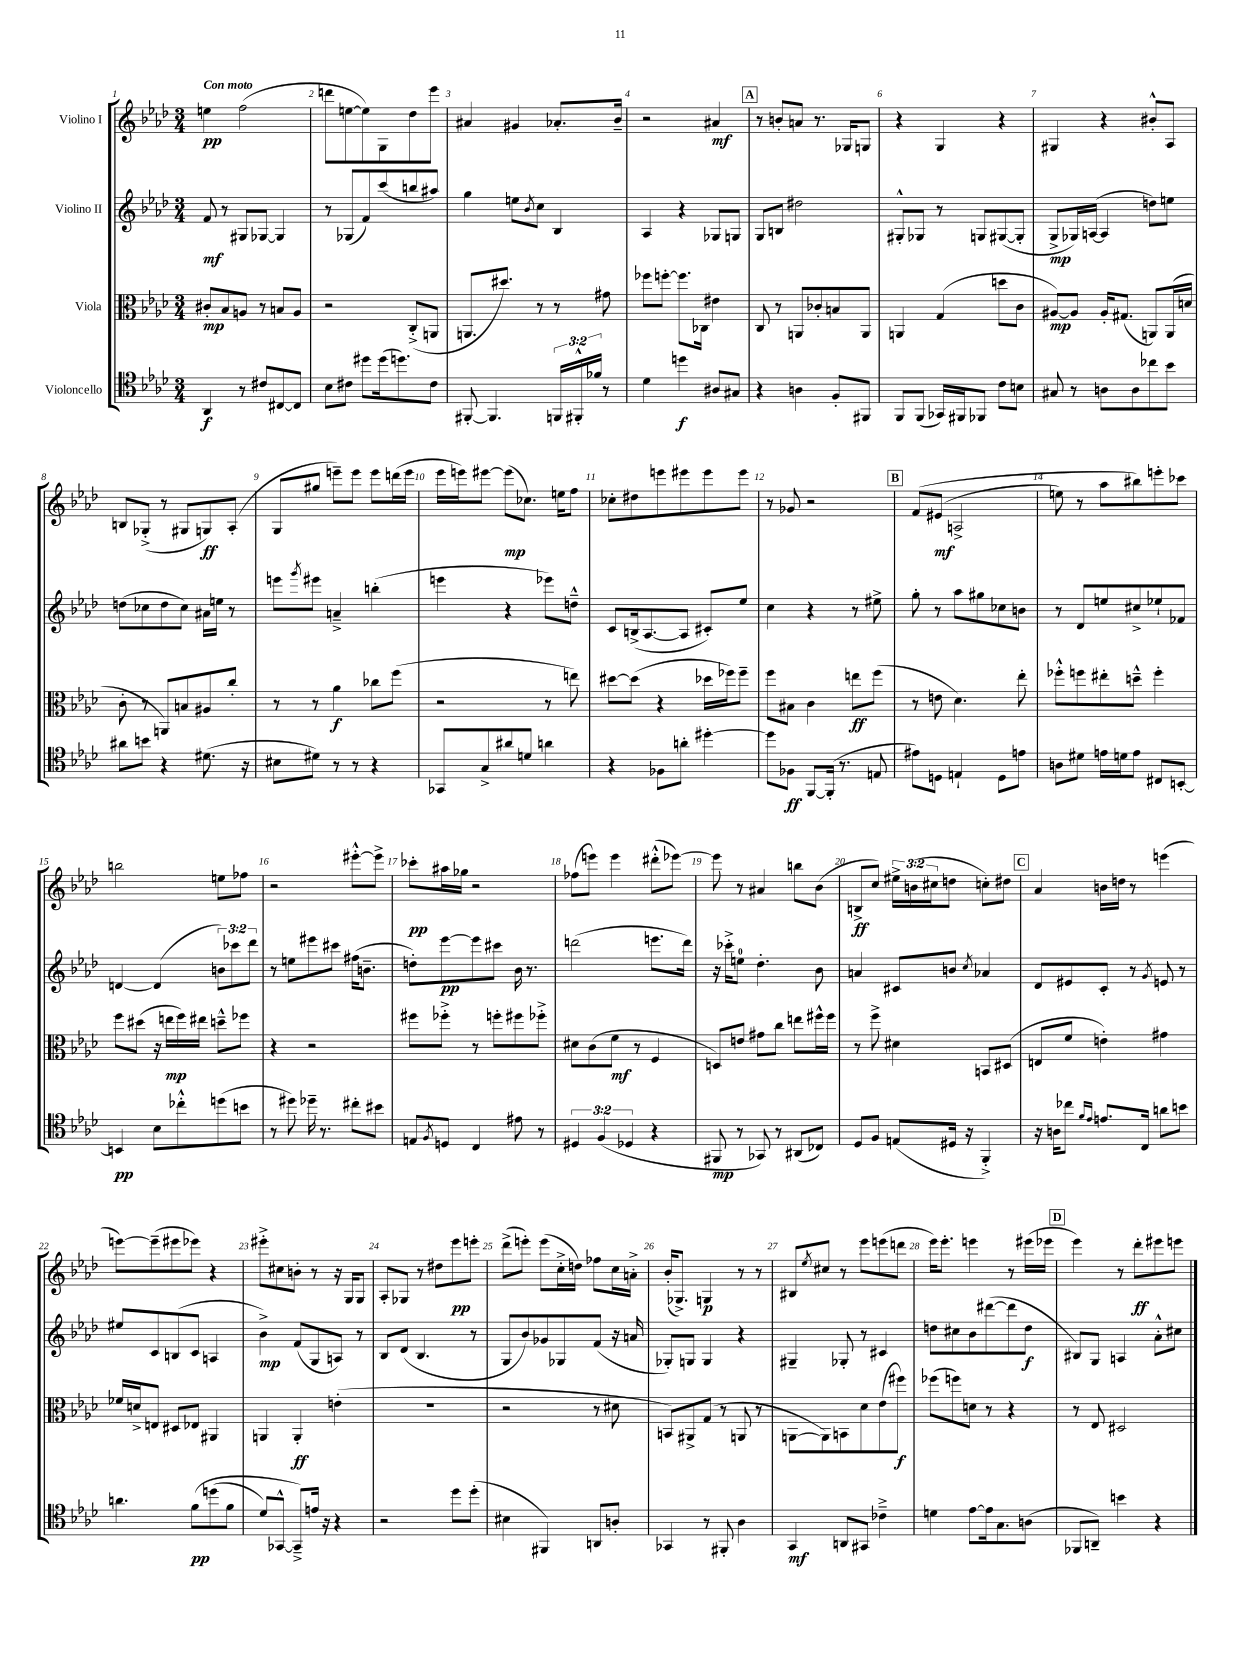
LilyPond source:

<<
\new StaffGroup <<
\new Staff = "s0" \with { instrumentName = "Violino I" } {
    \clef treble \key aes \major \numericTimeSignature \time 3/4 \override Staff.TupletNumber.text = #tuplet-number::calc-fraction-text \tempo "Con moto"
    e''4\pp f''2( |
    d'''8 e''8~ e''8) g8 des''8 ees'''8 |
    ais'4 gis'4 aes'8.-. bes'16-- |
    r2 ais'4\mf |
    \mark \markup { \box "A" } r8 b'8-. a'8 r8. ges16 g8 |
    r4 g4 r4 |
    gis4 r4 bis'8-.-^ aes8 |
    b8 ges8-.->( r8 gis8 g8\ff) aes8-.( |
    g8 gis''8 e'''8--) e'''8 e'''8 d'''16( e'''16 |
    ees'''16 e'''16) eis'''8~ eis'''8\mp( ces''8.) e''16 f''8 |
    ces''8-. dis''8 e'''8 eis'''8 eis'''8 eis'''8 |
    r8 ges'8 r2 |
    \mark \markup { \box "B" } f'8\( eis'8\mf( a2-> |
    e''8) r8 aes''8 bis''8\) e'''8-. ces'''8 |
    b''2 e''8 fes''8 |
    r2 eis'''8~-.-^ eis'''8-> |
    ces'''8-.\pp ais''16 ges''16 r2 |
    fes''8( e'''8) e'''4 dis'''8-.-^( ees'''8~) |
    ees'''8 r8 ais'4 b''8 bes'8( |
    b8->\ff c''8) \tuplet 3/2 { eis''16-> b'16( cis''16 } d''8 c''8-.) dis''8 |
    \mark \markup { \box "C" } aes'4 b'16 d''16 r8 e'''4( |
    e'''8~) e'''8--( eis'''8 ees'''8) r4 |
    eis'''8-.-> cis''8 b'8-. r8 r16 g16 g8 |
    aes8-. ges8 r8 dis''8 ees'''8\pp e'''8-. |
    des'''8->( e'''8-.) e'''8( c''16-.-> d''16) fes''8 c''16 a'16-.-> |
    bes'16-.( ges8.->) g4\p r8 r8 |
    bis8 \acciaccatura { ees''8 } cis''8 r8 ees'''8 e'''8( d'''8 |
    ees'''16) ees'''8.-. e'''4 r8 eis'''16( ees'''16 |
    \mark \markup { \box "D" } ees'''4) r8 des'''8-.\ff eis'''8 e'''8 \bar "|." |
}
\new Staff = "s1" \with { instrumentName = "Violino II" } {
    \clef treble \key aes \major \numericTimeSignature \time 3/4 \override Staff.TupletNumber.text = #tuplet-number::calc-fraction-text
    f'8\mf r8 gis8 ges8~ ges4 |
    r8 ges8( f'8) c'''8( b''8 ais''8) |
    g''4 e''8 \acciaccatura { bes'8 } c''8 bes4 |
    aes4 r4 ges8 g8 |
    \mark \markup { \box "A" } g8 b8 dis''2 |
    gis8-.-^ ges8 r8 g8 gis8~( gis8-. |
    g8->\mp ges16) a16~( a4 d''8) e''8 |
    d''8( ces''8 d''8 ces''8) ais'16 e''16 r8 |
    e'''8 \acciaccatura { g'''8 } eis'''8 a'4---> b''4-.( |
    e'''4 r4 ees'''8) d''8---^ |
    c'8 b16->( aes8.~ aes8 cis'8-.) ees''8 |
    c''4 r4 r8 eis''8-> |
    \mark \markup { \box "B" } g''8-. r8 aes''8 gis''8 ces''8 b'8 |
    r8 des'8 e''8 cis''8-> ees''8-! fes'8 |
    d'4~ d'4( \tuplet 3/2 { b'8) ces'''8 des'''8 } |
    r8 e''8 eis'''8 cis'''8 fis''16( b'8.-- |
    d''8-.) ees'''8~\pp ees'''8 cis'''8 bes'16 r8. |
    d'''2( e'''8. d'''16) |
    r16 ces'''16-.-> e''8-0 des''4.-. bes'8 |
    a'4 cis'8 b'8 \acciaccatura { c''8 } aes'4 |
    \mark \markup { \box "C" } des'8 eis'8 c'8-. r8 \acciaccatura { g'8 } e'8 r8 |
    eis''8 c'8 b8( c'8 a4 |
    bes'4->\mp) f'8( g8 a8) r8 |
    bes8 des'8( bes4. r8 |
    g8 bes'8) ges'8 ges8 f'8( r16 a'16 |
    ges8-.) g8 g4 r4 |
    gis4-- ges8-. r8 cis'4 |
    d''8 cis''8 bes'8 dis'''8~( dis'''8 d''8\f |
    \mark \markup { \box "D" } bis8) g8 a4 aes'8-.-^ cis''8 \bar "|." |
}
\new Staff = "s2" \with { instrumentName = "Viola" } {
    \clef alto \key aes \major \numericTimeSignature \time 3/4
    cis'8-.\mp bes8 a8 r8 b8 a8 |
    r2 c8-.->( a,8 |
    a,8. dis''8.) r8 r8 gis'8 |
    fes''8 f''8~-. f''8. ces16 eis'4 |
    \mark \markup { \box "A" } c8 r8 a,8 ces'8-. b8 a,8 |
    a,4 g4( d''8 c'8 |
    ais8~\mp) ais8 ais16-. gis8.( a,8) a,16( d'16 |
    c'8-. r8 a,8) b8 ais8 c''8-. |
    r8 r8 aes'4\f ces''8 f''8( |
    r2 r8 e''8) |
    dis''8~ dis''8( r4 des''16 fes''16) fes''8-- |
    f''8 bis8 c'4 e''8\ff f''8( |
    \mark \markup { \box "B" } r8 e'8 des'4.) ees''8-. |
    fes''8-.-^ f''8 eis''8-. d''8---^ f''4-. |
    f''8 dis''8( r16 e''16\mp f''16) eis''16 d''8---^ fes''8 |
    r4 r2 |
    fis''8 fes''8-.-> r8 f''8-. fis''8 fes''8-.-> |
    dis'8 c'8( f'8\mf r8 f4 |
    d8) e'8 gis'8 c''8 e''8 fis''16-^ fis''16 |
    r8 f''8-> dis'4 b,8 dis8( |
    \mark \markup { \box "C" } e8 f'8 e'4-.) gis'4 |
    fes'16 d'16-> e8 dis8 ees8 ais,4 |
    a,4 a,4-.\ff e'4-.( |
    R2. |
    r2 r8 dis'8 |
    b,8) ais,8-> g8( r8 a,8 r8 |
    a,8~ a,8) b,8 des'8 ees'8( fis''8\f) |
    fes''8( f''8) d'8 r8 r4 |
    \mark \markup { \box "D" } r8 ees8 dis2 \bar "|." |
}
\new Staff = "s3" \with { instrumentName = "Violoncello" } {
    \clef tenor \key aes \major \numericTimeSignature \time 3/4 \override Staff.TupletNumber.text = #tuplet-number::calc-fraction-text
    aes,4\f r8 cis'8 cis8~ cis8 |
    bes8 cis'8 dis''8 dis''16( d''8.) cis'8 |
    fis,8~-. fis,4. \tuplet 3/2 { f,16 fis,16-.-^ fes'16 } r8 |
    des'4 d''4\f ais8 gis8 |
    \mark \markup { \box "A" } r4 a4 f8-. fis,8 |
    f,8 f,8( ges,16) fis,16 fes,8 c'8 b8 |
    gis8 r8 a8 a8 ces''8 bes'8 |
    ais'8 b'8 r4 dis'8.( r16 |
    bis8 dis'8) r8 r8 r4 |
    ges,8 g8-> ais'8 d'8 a'4 |
    r4 fes8 a'8-. dis''4~-. |
    dis''8 fes8\ff f,8~ f,16-.( r8. e8 |
    \mark \markup { \box "B" } eis'8) d8 e4-! d8 e'8 |
    a8 dis'8 e'16 d'16 e'8 cis8 b,8~-. |
    b,4\pp bes8 ces''8-.-^ d''8( b'8 |
    r8 dis''8) des''16-- r8. cis''8-. bis'8 |
    e8 \acciaccatura { f8 } d8 c4 eis'8 r8 |
    \tuplet 3/2 { dis4 f4( des4 } r4 |
    fis,8\mp r8 ges,8) r8 ais,8( ces8) |
    des8 f8 e8( dis16 r16 f,4-.->) |
    \mark \markup { \box "C" } r16 a16 ces''8 \grace { f'16 ees'16 } e'8. c16 a'8 b'8 |
    a'4. f'8\pp\( d''8( f'8 |
    des'8) ges,8~-^ ges,8--->\) e'16 r16 r4 |
    r2 des''8 des''8-.( |
    bis4 fis,4) a,8 a8-. |
    ges,4 r8 fis,8-. aes4 |
    g,4\mf a,8 gis,8 ces'4---> |
    d'4 ees'8~ ees'16 g8. a8( |
    \mark \markup { \box "D" } fes,8 a,8--) b'4 r4 \bar "|." |
}
>>
>>
\layout { \context { \Score \override BarNumber.break-visibility = ##(#f #t #t) barNumberVisibility = #all-bar-numbers-visible } }
